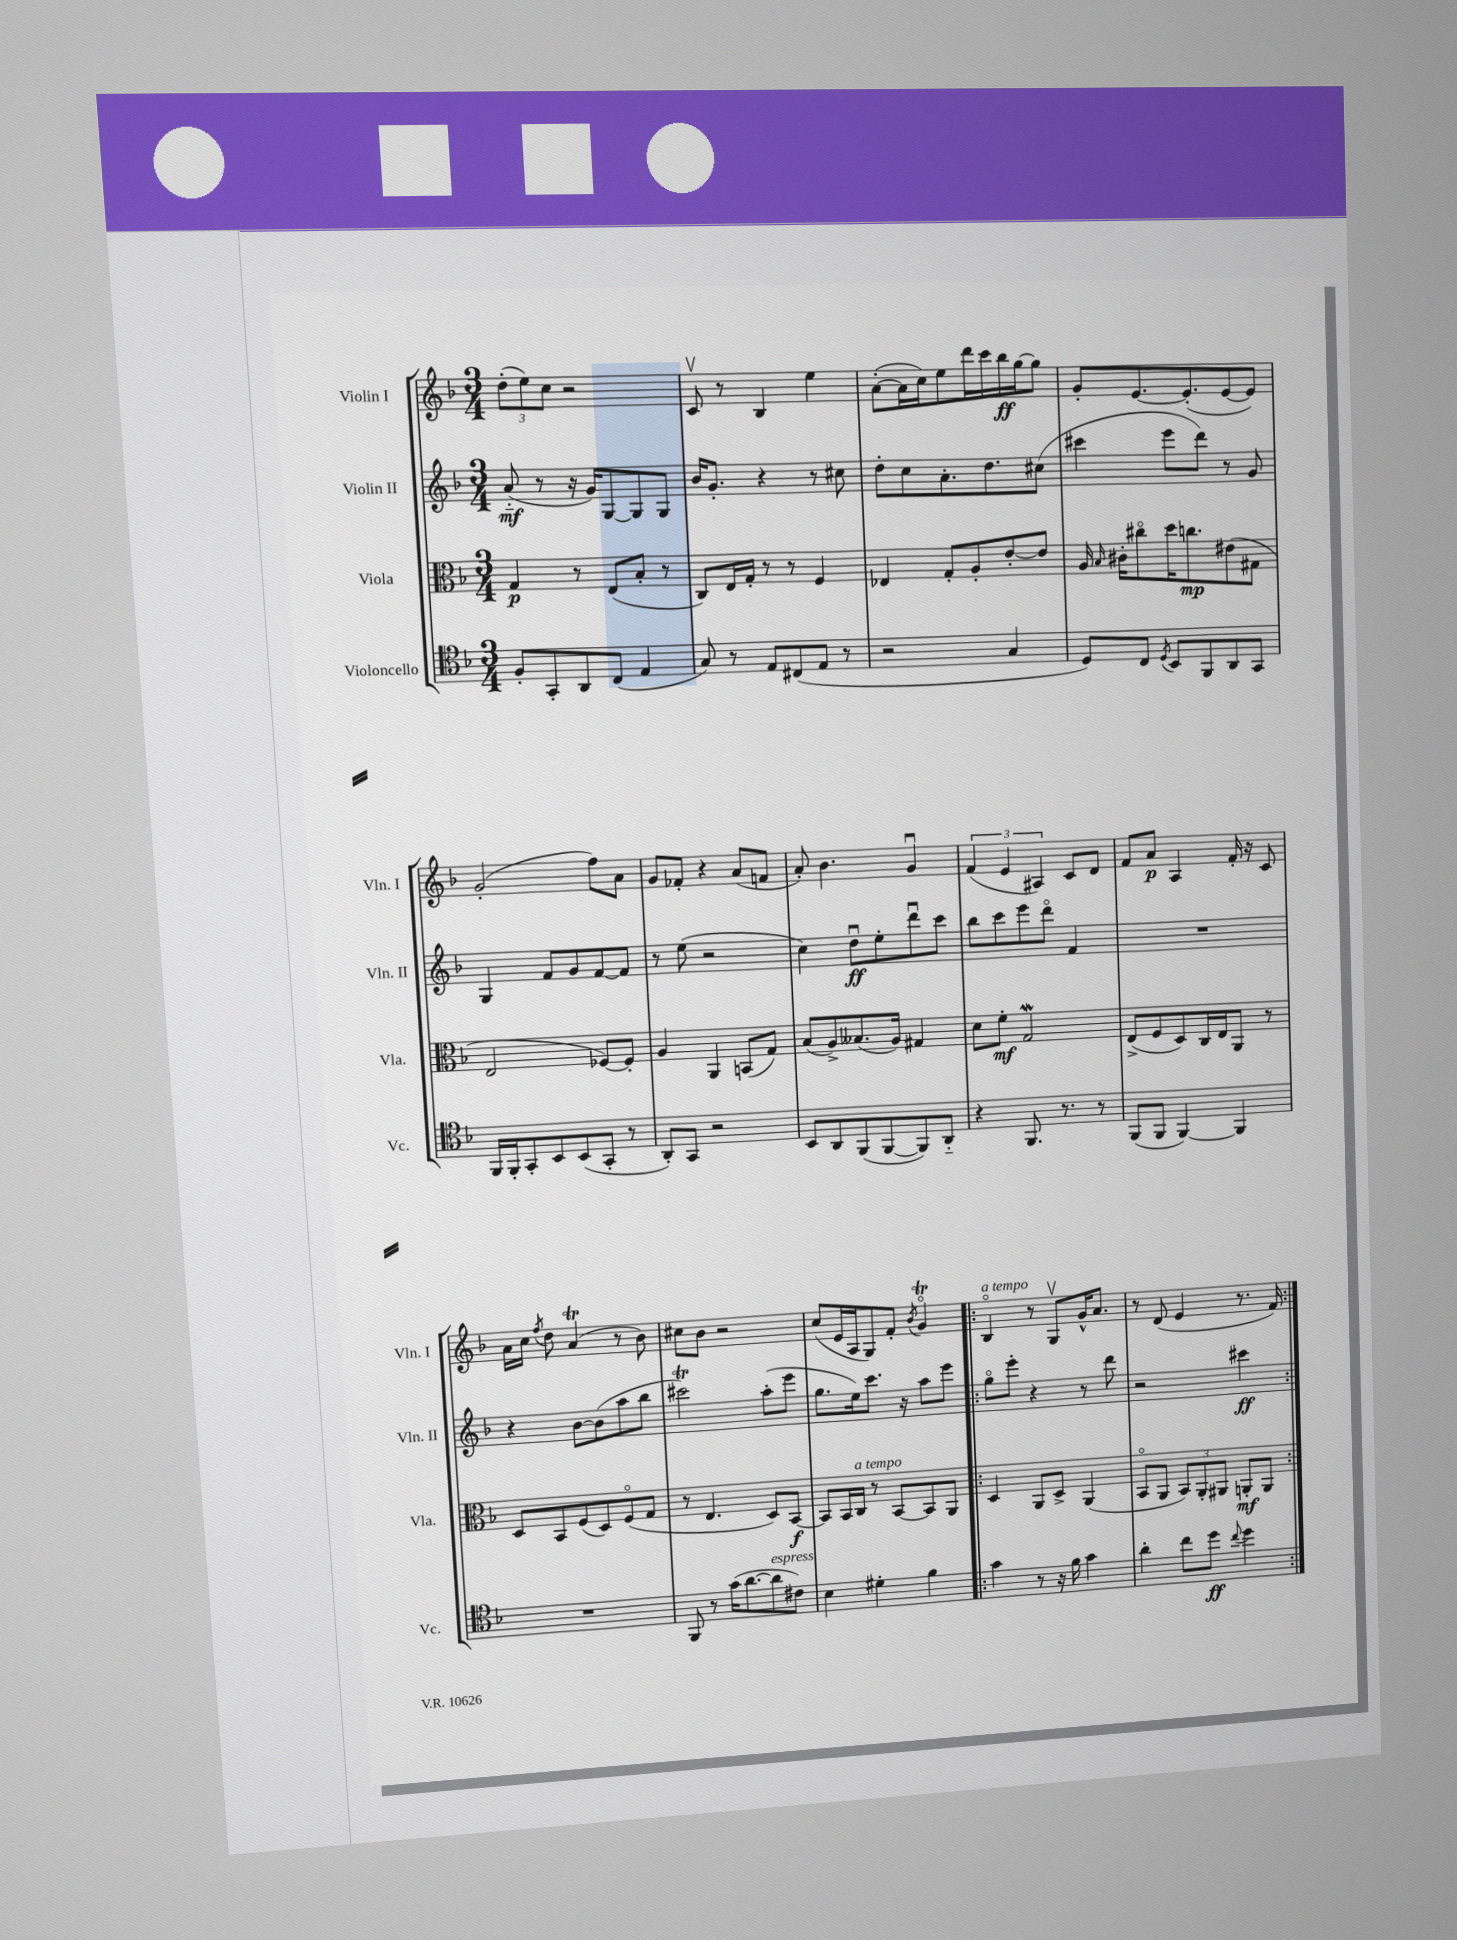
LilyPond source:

<<
\new StaffGroup <<
\new Staff = "s0" \with { instrumentName = "Violin I" shortInstrumentName = "Vln. I" } {
    \clef treble \key f \major \numericTimeSignature \time 3/4
    \autoBeamOff \tuplet 3/2 { d''8[-.( e''8) c''8] } r2 |
    c'8\upbow r8 bes4 e''4 |
    a'8[~-.( a'16 c''16) e''8 d'''16 c'''16 bes''16\ff g''16~ g''8] |
    g'8[-. e'8.~ e'8.-.( e'8~ e'8]) |
    g'2-.( f''8[) a'8] |
    g'8[ fes'8]-. r4 a'8[( f'8] |
    a'8-.) bes'4. g'4\downbow |
    \tuplet 3/2 { f'4( e'4 ais4) } c'8[ d'8] |
    f'8[ a'8]\p a4 f'16-. r16 c'8 |
    a'16[ c''16] \acciaccatura { f''8 } d''8 a'4\trill( r8 bes'8) |
    cis''8[ bes'8] r2 |
    c''8[( e'16 a16 g8) f'8]-. \acciaccatura { bes'8 } g'4\flageolet\trill |
    \repeat volta 2 { bes4\flageolet^\markup { \italic "a tempo" } r8 g8[\upbow g'16-^ a'8.] |
    r8 d'8( e'4 r8. f'16) | }
}
\new Staff = "s1" \with { instrumentName = "Violin II" shortInstrumentName = "Vln. II" } {
    \clef treble \key f \major \numericTimeSignature \time 3/4
    \autoBeamOff a'8-_\mf( r8 r16 g'16[) g8~ g8 g8] |
    bes'16[ g'8.]-. r4 r8 cis''8 |
    d''8[-. c''8 a'8.-. d''8. cis''8]( |
    cis'''4 e'''8[ d'''8]) r8 g'8 |
    g4 f'8[ g'8 f'8~ f'8] |
    r8 e''8( r2 |
    c''4) d''8[\downbow\ff e''8-. d'''8\downbow c'''8] |
    bes''8[ c'''8 e'''8 d'''8]\flageolet f'4 |
    R2. |
    r4 bes'8[~ bes'8( a''8 bes''8] |
    cis'''2\trill) a''8[-.( e'''8] |
    g''8.[ e''16) c'''8.] r16 a''8[ e'''8] |
    \repeat volta 2 { g''8[\flageolet e'''8]-. r4 r8 d'''8 |
    r2 cis'''4\ff | }
}
\new Staff = "s2" \with { instrumentName = "Viola" shortInstrumentName = "Vla." } {
    \clef alto \key f \major \numericTimeSignature \time 3/4
    \autoBeamOff g4\p r8 e8[( bes8]-. r8 |
    c8[) e16 g16]-. r8 r8 f4 |
    ees4 g8[-. a8-. e'8~-. e'8] |
    a16 \grace { bes16 } cis'16[-. cis''8\flageolet d''16 c''8.\mp eis'8( gis8] |
    e2 fes8[~) fes8]-. |
    a4 a,4 b,8[( g8]) |
    bes8[( a8->) beses8.( a16]) gis4 |
    d'8[ f'8]-.\mf g2\mordent |
    e8[->( f8 d8) c16 e16 a,8] r8 |
    d8[ bes,8 f8( d8) f8\flageolet( g8] |
    r8 e4. d8[) bes,8]~\f |
    bes,8[ bes,16 c16]^\markup { \italic "a tempo" } r8 bes,8[~ bes,8 a,8] |
    \repeat volta 2 { d4 a,8[ d8]-> a,4( |
    bes,8[\flageolet a,8] \tuplet 3/2 { bes,8[) a,8-. ais,8] } a,8[-.\mf a,8] | }
}
\new Staff = "s3" \with { instrumentName = "Violoncello" shortInstrumentName = "Vc." } {
    \clef tenor \key f \major \numericTimeSignature \time 3/4
    \autoBeamOff f8[-. g,8-. a,8 c8]( e4 |
    g8) r8 e8[ cis8( e8] r8 |
    r2 g4 |
    d8[) c8] \acciaccatura { d8 } bes,8[ f,8 a,8 g,8] |
    f,16[ f,16-. g,8-. bes,8 bes,8( g,8]-. r8 |
    a,8[-.) g,8] r2 |
    bes,8[ a,8 f,8( f,8~ f,8) a,8]-_ |
    r4 f,8. r8. r8 |
    f,8[( f,8] f,4~) f,4 |
    R2. |
    f,8 r8 g'16[( a'8.~ a'8^\markup { \italic "espress." } cis'8]) |
    bes4 dis'4-. f'4 |
    \repeat volta 2 { g'4 r8 r16 f'16 g'4 |
    a'4-. c''8[ d''8]\ff \appoggiatura { c''8 } d''4 | }
}
>>
>>
\layout { \context { \Score \remove "Bar_number_engraver" } }
